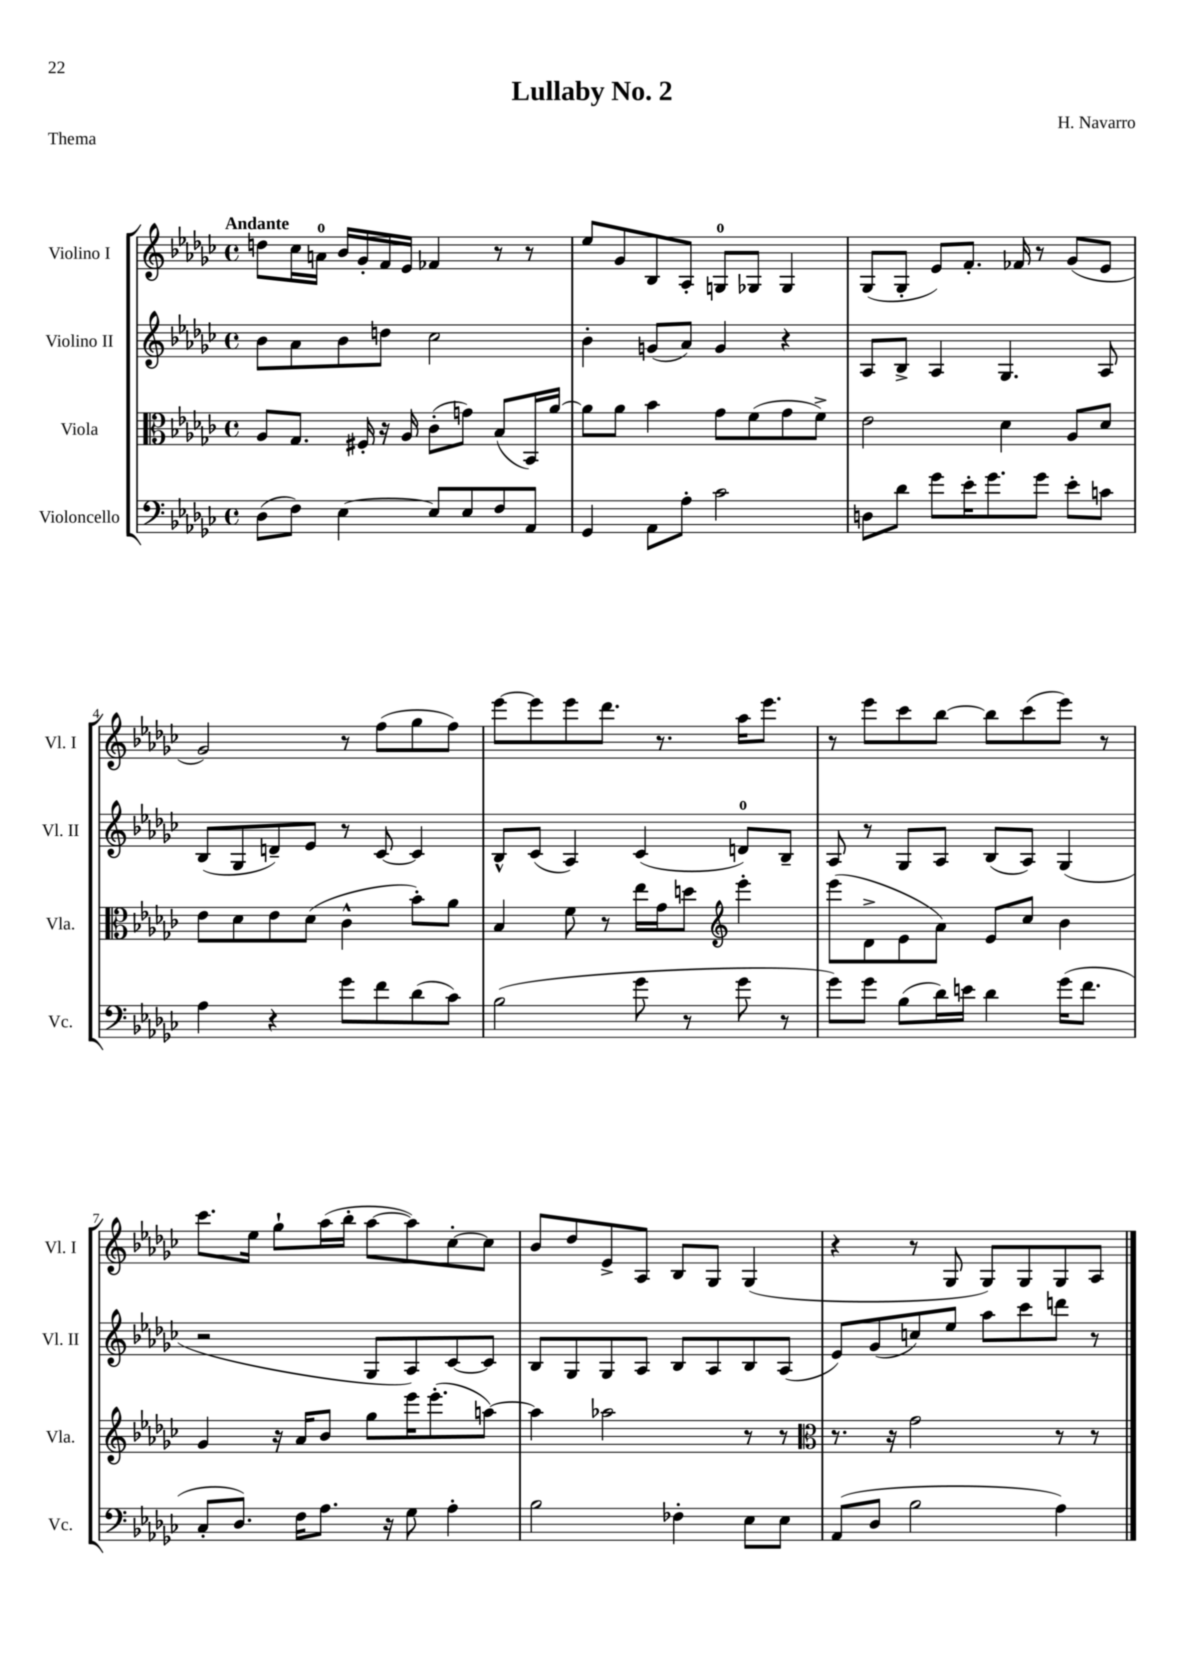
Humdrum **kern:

**kern	**kern	**kern	**kern
*staff4	*staff3	*staff2	*staff1
*clefF4	*clefC3	*clefG2	*clefG2
*k[b-e-a-d-g-c-]	*k[b-e-a-d-g-c-]	*k[b-e-a-d-g-c-]	*k[b-e-a-d-g-c-]
*M4/4	*M4/4	*M4/4	*M4/4
*met(c)	*met(c)	*met(c)	*met(c)
(8D-	8A-	8b-	8dd
8F)	8.G-	8a-	16cc-
.	.	.	16a
[4E-	.	8b-	16b-
.	16F#'	.	16g-'
.	16r	8dd	16f
.	16A-	.	16e-
8E-]	(8c-'	2cc-	4f-
8E-	8g)	.	.
8F	(8B-	.	8r
8AA-	16BB-)	.	8r
.	[16a-	.	.
=	=	=	=
4GG-	8a-]	4b-'	8ee-
.	8a-	.	8g-
8AA-	4b-	(8g	8B-
8A-'	.	8a-)	8A-'
2c-	8g-	4g	8G
.	(8f	.	8G-
.	8g-	4r	4G-
.	8f^)	.	.
=	=	=	=
8D	2e-	8A-	(8G-
8d-	.	8B-^	8G-'
8g-	.	4A-	8e-)
16e-'	.	.	8.f'
8.g-	.	.	.
.	4d-	4.G-	.
.	.	.	16f-
8g-	.	.	8r
8e-'	8A-	.	(8g-
8c	8d-	8A-	8e-
=	=	=	=
4A-	8e-	(8B-	2g-)
.	8d-	8G-	.
4r	8e-	8d~)	.
.	(8d-	8e-	.
8g-	4c-^^	8r	8r
8f	.	[8c-	(8ff
(8d-	8b-')	4c-]	8gg-
8c-)	8a-	.	8ff)
=	=	=	=
(2B-	4B-	8B-^^	[8eee-
.	.	(8c-	8eee-]
.	8f	4A-)	8eee-
.	8r	.	8.ddd-
8g-	16ee-	(4c-	.
.	16g-	.	8.r
8r	8dd	.	.
*	*clefG2	*	*
8g-	4eee-'	8d)	16aa-
.	.	.	8.eee-
8r	.	8B-~	.
=	=	=	=
8g-)	(8eee-	8A-	8r
8g-	8d-^	8r	8eee-
(8B-	8e-	8G-	8ccc-
16d-)	8a-)	8A-	[8bb-
16e	.	.	.
4d-	8e-	(8B-	8bb-]
.	8cc-	8A-)	(8ccc-
(16g-	4b-	(4G-	8eee-)
8.f	.	.	.
.	.	.	8r
=	=	=	=
8C-'	4g-	2r	8.ccc-
8.D-)	.	.	.
.	.	.	16ee-
.	16r	.	8gg-`
16F	16a-	.	.
8.A-	8b-	.	(16aa-
.	.	.	16bb-'
.	8gg-	8G-	[8aa-
16r	.	.	.
8G-	16eee-	8A-)	8aa-])
.	(8.eee-'	.	.
4A-'	.	[8c-	[8cc-'
.	[8aa)	8c-]	8cc-]
=	=	=	=
2B-	4aa]	8B-	8b-
.	.	8G-	8dd-
.	2aa-	8G-	8e-^
.	.	8A-	8A-
4F-'	.	8B-	8B-
.	.	8A-	8G-
8E-	8r	8B-	(4G-
8E-	8r	(8A-	.
=	=	=	=
*	*clefC3	*	*
(8AA-	8.r	8e-)	4r
8D-	.	(8g-	.
.	16r	.	.
2B-	2g-	8cc)	8r
.	.	8ee-	8G-
.	.	8aa-	8G-)
.	.	8ccc-	8G-
4A-)	8r	8ddd	8G-
.	8r	8r	8A-
==	==	==	==
*-	*-	*-	*-
